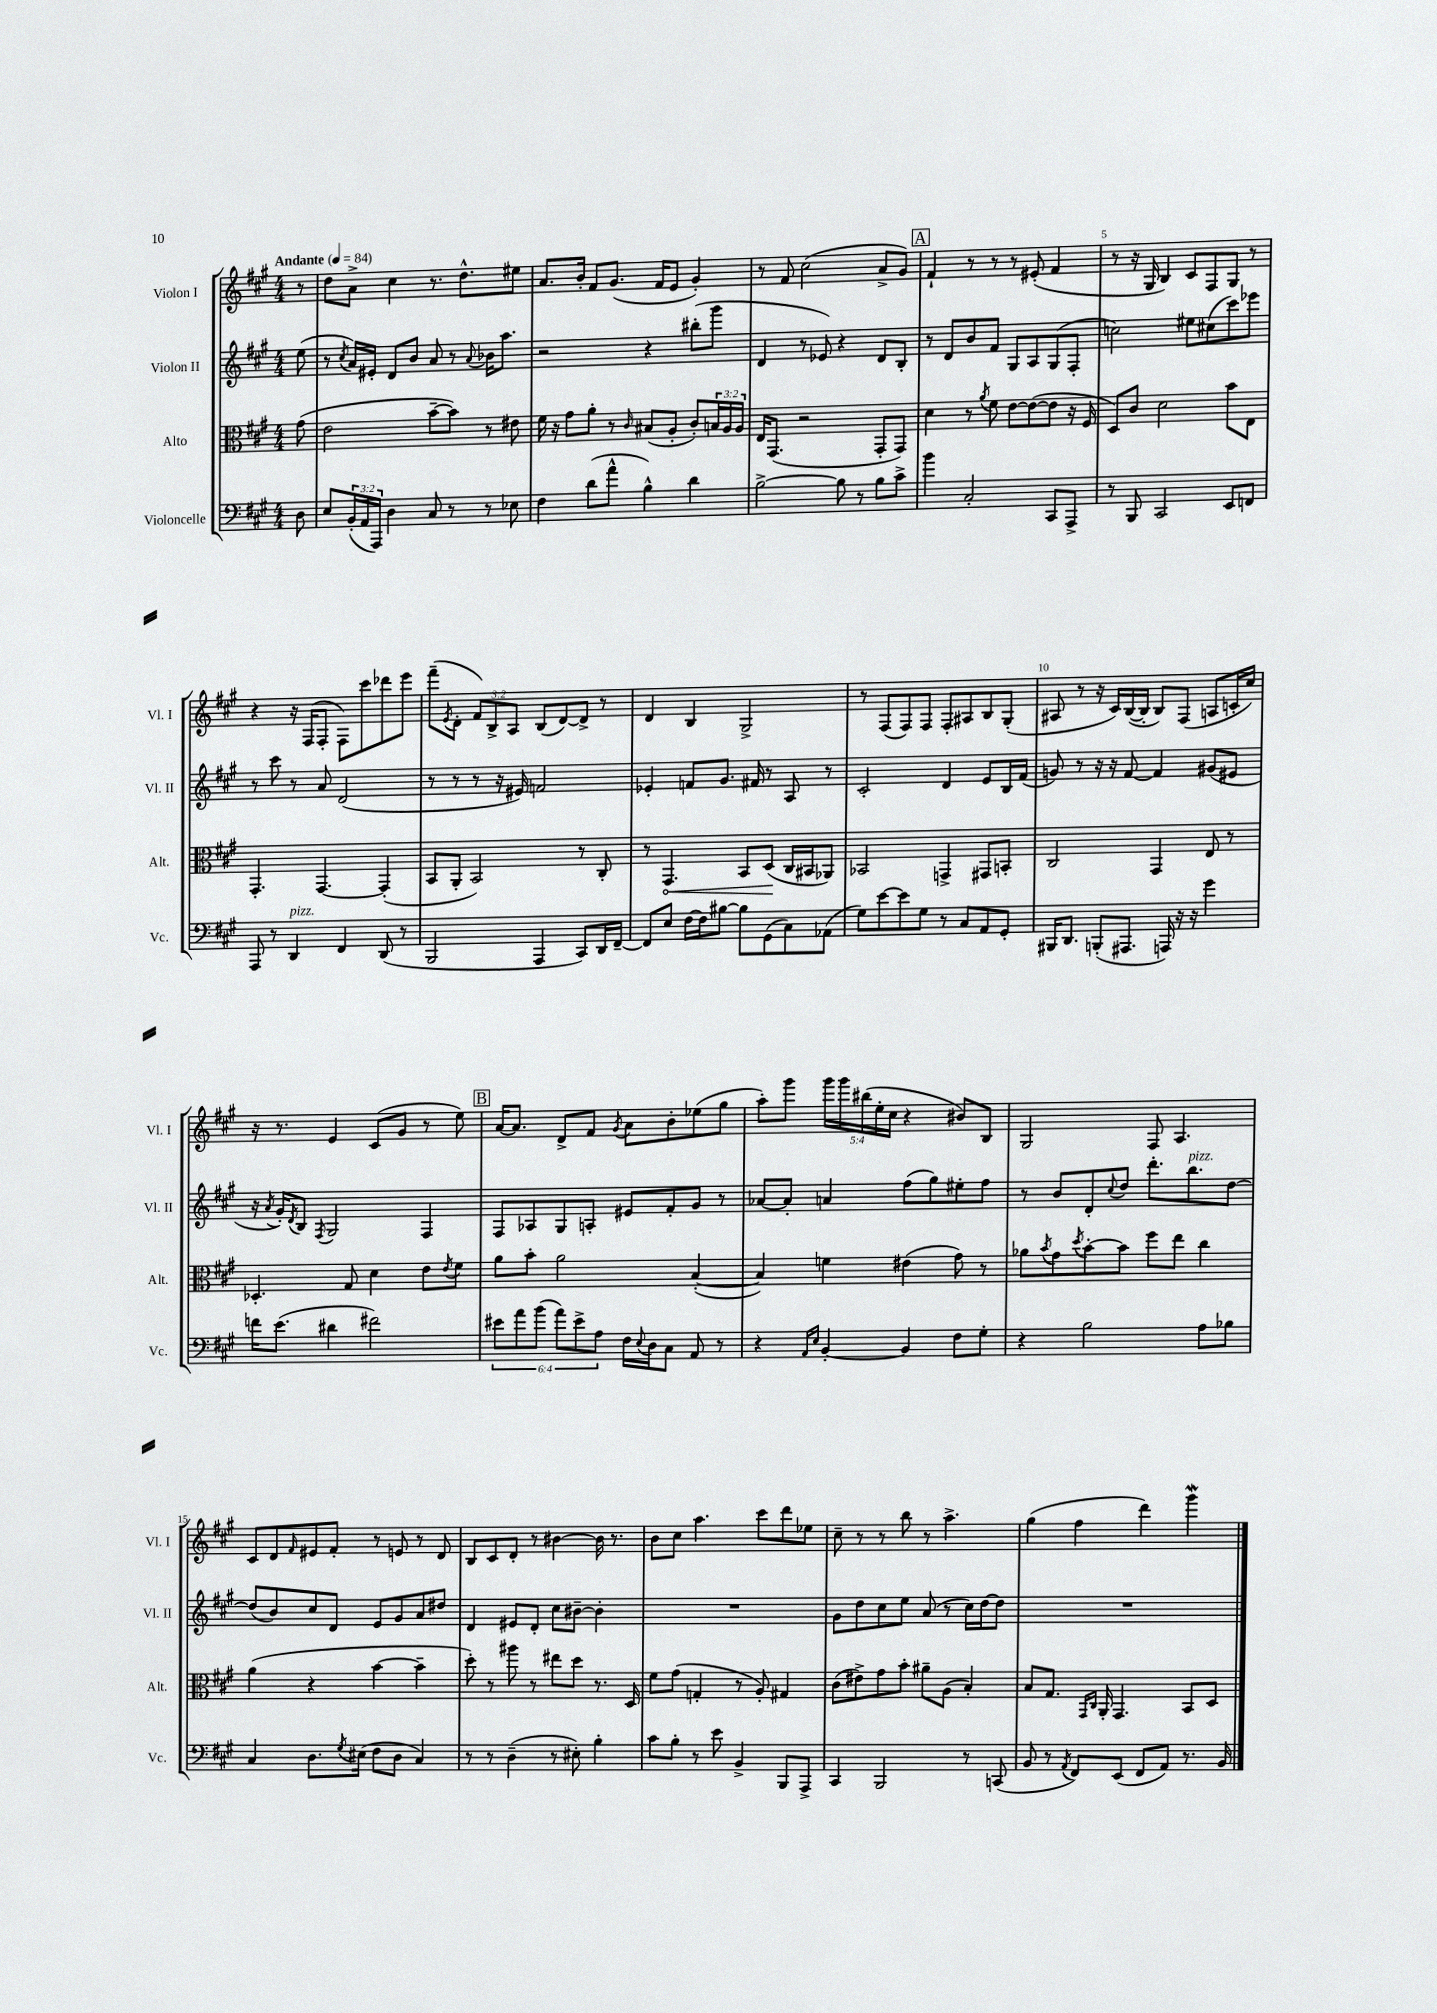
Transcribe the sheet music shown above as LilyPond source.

<<
\new StaffGroup <<
\new Staff = "s0" \with { instrumentName = "Violon I" shortInstrumentName = "Vl. I" } {
    \clef treble \key a \major \numericTimeSignature \time 4/4 \override Staff.TupletNumber.text = #tuplet-number::calc-fraction-text \partial 8 \tempo "Andante" 4 = 84
    r8 |
    d''8 a'8-> cis''4 r8. d''8.-^ eis''8 |
    a'8. b'16-. fis'8 gis'8.( fis'16 e'8 gis'4-.) |
    r8 fis'8 cis''2( a'8-> gis'8) |
    \mark \markup { \box "A" } fis'4-! r8 r8 r8 eis'8-.( fis'4 |
    r8 r16 gis16 b4) cis'8 fis8 gis8 r8 |
    r4 r16 fis16( fis8-. fis8) cis'''8 des'''8 e'''8 |
    fis'''8--( \acciaccatura { e'8 } d'8-. \tuplet 3/2 { fis'8) b8-> a8 } b8( d'8~) d'8-> r8 |
    d'4 b4 gis2-> |
    r8 fis8( fis8) fis8 fis8-. ais8 b8 gis8-.( |
    ais8 r8 r16 cis'16) b16~( b16-. b8) fis8( a8 c'16-. cis''16) |
    r16 r8. e'4 cis'8( gis'8 r8 e''8) |
    \mark \markup { \box "B" } a'16~ a'8. d'8-> fis'8 \acciaccatura { gis'8 } a'8 b'8-. ees''8( gis''8 |
    a''8-.) gis'''8 \tuplet 5/4 { gis'''16 gis'''16 bis''16( e''16-. cis''16 } r4 bis'8) b8 |
    gis2 fis8 a4. |
    cis'8 d'8 \grace { fis'16 } eis'8 fis'8-. r8 e'8 r8 d'8 |
    b8 cis'8 d'8-. r8 bis'4~ bis'16 r8. |
    b'8 cis''8 a''4. cis'''8 d'''8 ees''8 |
    cis''8-- r8 r8 b''8 r8 a''4.-> |
    gis''4( fis''4 d'''4) gis'''4\mordent \bar "|." |
}
\new Staff = "s1" \with { instrumentName = "Violon II" shortInstrumentName = "Vl. II" } {
    \clef treble \key a \major \numericTimeSignature \time 4/4 \partial 8
    e''8( |
    r8 \acciaccatura { cis''8 } a'16) eis'16-. d'8 b'8 a'8 r8 \appoggiatura { a'8 } bes'16 a''8. |
    r2 r4 bis''8-.( gis'''8 |
    d'4 r8 ees'8) r4 d'8 b8-. |
    \mark \markup { \box "A" } r8 d'8 b'8 fis'8 gis8 a8 gis8( fis8-. |
    c''2) eis''8 cis''8( cis'''8) ees'''8 |
    r8 cis'''8 r8 a'8 d'2( |
    r8 r8 r8 r16 eis'16) f'2 |
    ees'4-. f'8 gis'8. fis'16 r8 a8 r8 |
    cis'2-. d'4 e'8 b16 fis'16( |
    g'8) r8 r16 r16 fis'8~ fis'4 gis'8( eis'8 |
    r16 \acciaccatura { a'8 } gis'16-.) \acciaccatura { d'8 } b8 \acciaccatura { fis8 } gis2 fis4 |
    \mark \markup { \box "B" } fis8 aes8 gis8 a8-. eis'8 fis'8-. gis'8 r8 |
    aes'8~ aes'8-. a'4 fis''8( gis''8) eis''8-. fis''8 |
    r8 b'8 d'8-. \appoggiatura { cis''8 } d''8 d'''8.-. b''8.^\markup { \italic "pizz." } d''8~ |
    d''8( b'8) cis''8 d'8 e'8 gis'8 a'8 dis''8 |
    d'4 eis'8 d'8-. cis''8 bis'8~-- bis'4-. |
    R1 |
    gis'8 d''8 cis''8 e''8 a'8( r8 cis''16) d''16~ d''8 |
    R1 \bar "|." |
}
\new Staff = "s2" \with { instrumentName = "Alto" shortInstrumentName = "Alt." } {
    \clef alto \key a \major \numericTimeSignature \time 4/4 \override Staff.TupletNumber.text = #tuplet-number::calc-fraction-text \partial 8
    gis'8( |
    e'2 b'8~-- b'8) r8 eis'8 |
    fis'16 r16 gis'8 a'8-. r8 \grace { cis'16 } bis8( a8-. cis'8-.) \tuplet 3/2 { b16 a16 a16 } |
    e16 gis,8.( r2 gis,8-. gis,8) |
    \mark \markup { \box "A" } d'4 r8 \acciaccatura { a'8 } fis'8 e'8~ e'8~( e'8 r16 fis16 |
    d8) cis'8 d'2 b'8 e8 |
    gis,4.-. gis,4.~ gis,4-.( |
    b,8 a,8-. b,2) r8 cis8-. |
    r8 \once \override Hairpin.circled-tip = ##t gis,4.\< b,8 d8\!( cis16 bis,16 aes,8) |
    bes,2 g,4-> gis,8 b,8-. |
    cis2 gis,4 e8 r8 |
    des4.-. gis8 d'4 e'8 \acciaccatura { e'8 } fis'8 |
    \mark \markup { \box "B" } a'8 b'8-. a'2 b4~-.( |
    b4) f'4 eis'4( gis'8) r8 |
    aes'8 \acciaccatura { b'8 } gis'8 \acciaccatura { d''8 } b'8~-. b'8 fis''8 e''8 cis''4 |
    a'4( r4 b'4~ b'4-- |
    d''8-.) r8 ais''8 r8 eis''8 d''8 r8. d16 |
    fis'8 gis'8( g4-. r8 a8-.) gis4 |
    cis'8( eis'8->) gis'8 b'8-. ais'8-- a8( b4-.) |
    b8 gis8. \grace { gis,16 cis16 } a,16-. gis,4. b,8 d8 \bar "|." |
}
\new Staff = "s3" \with { instrumentName = "Violoncelle" shortInstrumentName = "Vc." } {
    \clef bass \key a \major \numericTimeSignature \time 4/4 \override Staff.TupletNumber.text = #tuplet-number::calc-fraction-text \partial 8
    d8 |
    e8 \tuplet 3/2 { b,16-.( a,16 a,,16) } d4 cis8 r8 r8 ees8 |
    fis4 d'8( a'8-^ b4-^) d'4 |
    b2~-> b8 r8 b8 cis'8-> |
    \mark \markup { \box "A" } b'4 cis2-. cis,8 a,,8-> |
    r8 b,,8 cis,2 e,8 f,8 |
    a,,8 r8 d,4^\markup { \italic "pizz." } fis,4 d,8( r8 |
    b,,2 a,,4 cis,8) d,16 fis,16~-- |
    fis,8 e8 fis16~ fis16 bis8~ bis8 gis,8( cis8) aes,8( |
    gis8) e'8~ e'8 gis8 r8 cis8 a,8 gis,8-. |
    bis,,16 d,8. b,,8-.( ais,,8. a,,16) r16 r16 gis'4 |
    f'16 e'8.( dis'4 fis'2) |
    \mark \markup { \box "B" } \tuplet 6/4 { eis'8 a'8 b'8( a'8) eis'8-> a8 } fis16 \appoggiatura { e8 } d16 cis8 a,8 r8 |
    r4 \grace { a,16 e16 } b,4~-. b,4 fis8 gis8-. |
    r4 b2 a8 bes8 |
    cis4 d8. \acciaccatura { gis8 } eis16( fis8 d8 cis4) |
    r8 r8 d4--( r8 eis8-.) b4-. |
    cis'8 b8-. r8 e'8 b,4-> b,,8 a,,8-> |
    cis,4 b,,2 r8 c,8( |
    b,8 r8 \acciaccatura { a,8 } fis,8) e,8( fis,8 a,8) r8. b,16 \bar "|." |
}
>>
>>
\layout { \context { \Score \override BarNumber.break-visibility = ##(#f #t #t) barNumberVisibility = #(every-nth-bar-number-visible 5) } }
